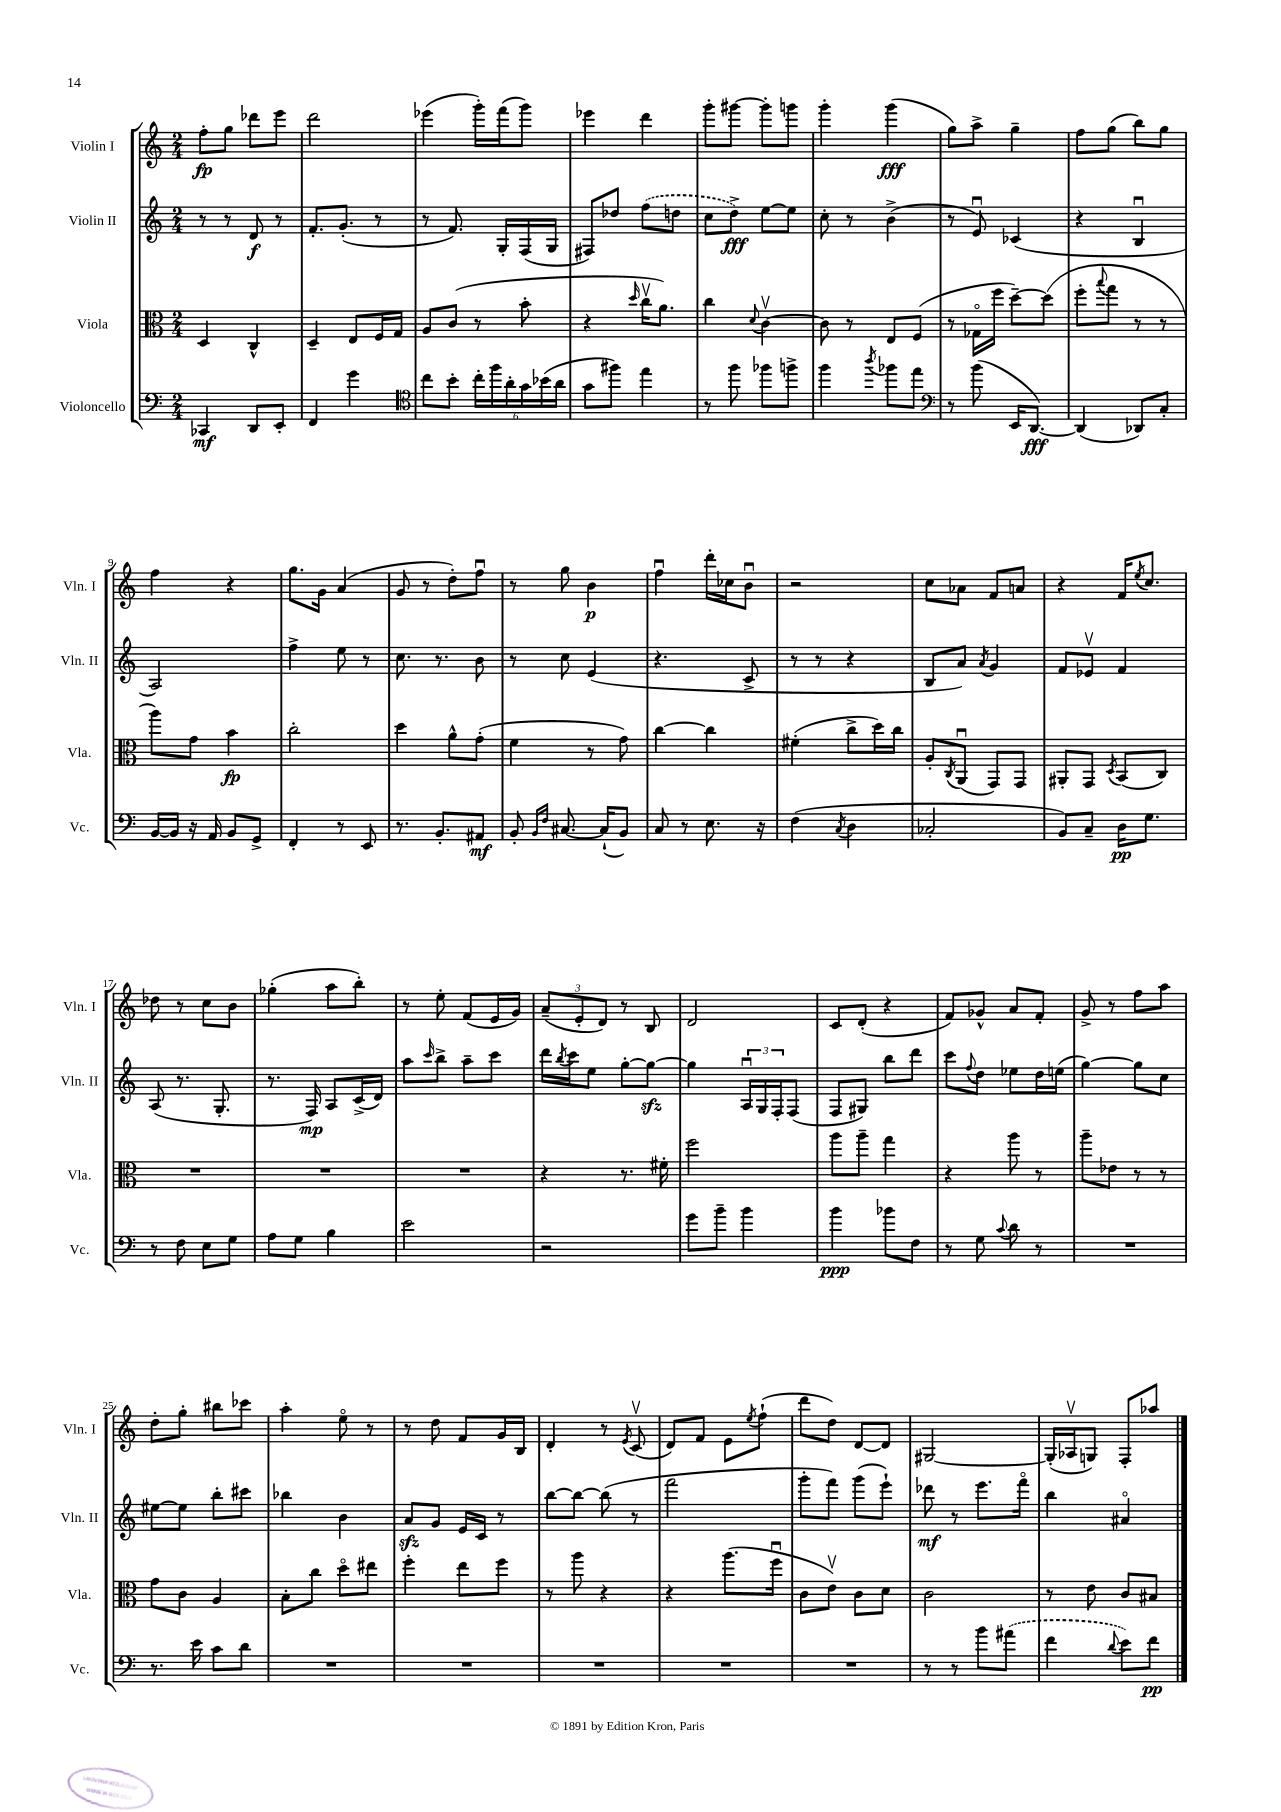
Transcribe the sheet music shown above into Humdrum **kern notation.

**kern	**kern	**kern	**kern
*staff4	*staff3	*staff2	*staff1
*clefF4	*clefC3	*clefG2	*clefG2
*k[]	*k[]	*k[]	*k[]
*M2/4	*M2/4	*M2/4	*M2/4
4CC-/	4D/	8r	8ff'\L
.	.	8r	8gg\J
8DD/L	4C^^/	8d/	8ddd-\L
8EE'/J	.	8r	8eee\J
=	=	=	=
4FF/	4D~/	8.f'/L	2ddd\
.	.	(8.g'/J	.
4g\	8E/L	.	.
.	16F/L	8r	.
.	16G/JJ	.	.
=	=	=	=
*clefC4	*	*	*
8cc\L	8A/L	8r	(4eee-\
8b'\J	(8c/J	8.f/)	.
24cc'\LL	8r	.	16ggg'\LL)
24ff\	.	.	.
.	.	16G'/LL	(16fff\J
24a'\	.	.	.
24g\	8b'\	(16F/	8ggg\J)
(24b-\	.	.	.
.	.	16G/JJ	.
24a\JJ	.	.	.
=	=	=	=
8g\L	4r	8F#/L)	4eee-\
8ff#\J)	.	8dd-/J	.
.	16qqdd/	.	.
4ee\	16ccv\LK	(8ff\L	4ddd\
.	8.a\J)	.	.
.	.	8dd\J	.
=	=	=	=
8r	4cc\	8cc\L	8ggg'\L
8ff\	.	8dd^\J)	[8ggg#\J
.	8qqd/	.	.
8ff-\L	[4cv\	[8ee\L	8ggg#'\]L
8ff^\J	.	8ee\]J	8ggg\J
=	=	=	=
4ff\	8c\]	8cc'\	4ggg'\
.	8r	8r	.
8qaa/	.	.	.
8ff-\L	8E/L	(4b^\	(4ggg\
8ee\J	(8F/J	.	.
=	=	=	=
*clefF4	*	*	*
8r	8r	8r	8gg\L)
(8b\	16G-o\LL	8eu/)	8aa^\J
.	16ff\JJ	.	.
16EE/LK	[8dd~\L)	(4c-/	4gg~\
[8.DD/J)	.	.	.
.	(8dd\]J	.	.
=	=	=	=
(4DD/]	8ff'\L	4r	8ff\L
.	8qqbb/	.	.
.	8gg\J	.	(8gg\J
8DD-/L)	8r	4Bu/	8bb\L)
8C'/J	8r	.	8gg\J
=	=	=	=
[16BB/LL	8aa\L)	2A/)	4ff\
16BB/]JJ	.	.	.
16r	8g\J	.	.
16AA/	.	.	.
8BB/L	4b\	.	4r
8GG^/J	.	.	.
=	=	=	=
4FF'/	2cc'\	4ff^\	8.gg\L
.	.	.	16g\Jk
8r	.	8ee\	(4a/
8EE/	.	8r	.
=	=	=	=
8.r	4dd\	8.cc\	8g/
.	.	.	8r
8.BB'/L	.	8.r	.
.	8a^^\L	.	8dd'\L)
8AA#/J	(8g'\J	8b\	8ffu\J
=	=	=	=
8BB'/	4f\	8r	8r
16qqBB/LL	.	.	.
16qqF/JJ	.	.	.
[8.C#/	.	8cc\	8gg\
.	8r	(4e/	4b\
(16C#`/]LK	.	.	.
8BB/J)	8g\)	.	.
=	=	=	=
8C/	[4cc\	4.r	4ffu\
8r	.	.	.
8.E\	4cc\]	.	16ddd'\LL
.	.	.	16cc-\J
.	.	8c^/	8bu\J
16r	.	.	.
=	=	=	=
(4F\	(4f#'\	8r	2r
.	.	8r	.
8qC/	.	.	.
4D\	8cc^\L	4r	.
.	16dd\L)	.	.
.	16cc\JJ	.	.
=	=	=	=
2C-'/	8A'/L	8B/L	8cc\L
.	8qC/	.	.
.	(8AAu/J	8a/J)	8a-\J
.	.	8qa/	.
.	8GG/L)	4g/	8f/L
.	8GG/J	.	8a/J
=	=	=	=
8BB/L)	8AA#'/L	8f/L	4r
8C~/J	8GG/J	8e-v/J	.
.	8qD/	.	.
16D\LK	(8BB/L	4f/	16f/LK
.	.	.	8qee/
8.G\J	.	.	8.cc/J
.	8C/J)	.	.
=	=	=	=
8r	2r	(8A/	8dd-\
8F\	.	8.r	8r
8E\L	.	.	8cc\L
.	.	8.G'/	.
8G\J	.	.	8b\J
=	=	=	=
8A\L	2r	8.r	(4gg-'\
8G\J	.	.	.
.	.	16F/)	.
4B\	.	8A/L	8aa\L
.	.	(16c^/L	8bb'\J)
.	.	16d/JJ)	.
=	=	=	=
2e\	2r	8aa\L	8r
.	.	16qqccc/	.
.	.	8bb^\J	8ee'\
.	.	8aa~\L	(8f/L
.	.	8ccc\J	16e/L
.	.	.	16g/JJ)
=	=	=	=
2r	4r	16ddd\LL	(12a~/L
.	.	8qbb/	.
.	.	16ccc\J	.
.	.	.	12e'/
.	.	8ee\J	.
.	.	.	12d/J)
.	8.r	[8gg'\L	8r
.	.	8gg\_J	8B/
.	16f#'\	.	.
=	=	=	=
8g\L	2ff\	4gg\]	2d/
8b~\J	.	.	.
4b\	.	24Au/LL	.
.	.	24G/	.
.	.	24F'/J	.
.	.	(8F/J	.
=	=	=	=
4b\	8aa\L	8F/L	8c/L
.	8aa~\J	8G#/J)	(8d'/J
8b-\L	4gg\	8bb\L	4r
8F\J	.	8ddd\J	.
=	=	=	=
8r	4r	8ccc\L	8f/L)
.	.	8qqff/	.
8G\	.	8dd\J	8g-^^/J
8qqc/	.	.	.
8d\	8aa\	8ee-\L	8a/L
8r	8r	16dd\L	8f'/J
.	.	(16ee\JJ	.
=	=	=	=
2r	8aa~\L	[4gg\)	8g^/
.	8e-\J	.	8r
.	8r	8gg\]L	8ff\L
.	8r	8cc\J	8aa\J
=	=	=	=
8.r	8g\L	[8ee#\L	8dd'\L
.	8c\J	8ee#\]J	8gg'\J
16e\	.	.	.
8c\L	4A/	8bb'\L	8bb#\L
8d\J	.	8ccc#\J	8ccc-\J
=	=	=	=
2r	8B'\L	4bb-\	4aa'\
.	8cc\J	.	.
.	8ddo\L	4b\	8eeo\
.	8ee#\J	.	8r
=	=	=	=
2r	4ff'\	8a/L	8r
.	.	8g/J	8dd\
.	8ee\L	16e/LL	8f/L
.	.	16c/JJ	.
.	8ff\J	8r	16g/L
.	.	.	16B/JJ
=	=	=	=
2r	8r	[8bb\L	4d'/
.	8aa\	8bb\_J	.
.	4r	(8bb\]	8r
.	.	.	8qe/
.	.	8r	(8cv/
=	=	=	=
2r	4r	2fff\	8d/L)
.	.	.	8f/J
.	(8.aa\L	.	8e\L
.	.	.	8qee/
.	.	.	(8ff`\J
.	16ffu\Jk	.	.
=	=	=	=
2r	8c\L	8ggg'\L	8ddd\L
.	8ev\J)	8fff\J)	8dd\J)
.	8c\L	(8ggg\L	[8d/L
.	8d\J	8eee`\J)	8d/]J
=	=	=	=
8r	2c\	8ddd-\	[2G#/
8r	.	8r	.
8b\L	.	8.eee\L	.
(8a#\J	.	.	.
.	.	16fffo\Jk	.
=	=	=	=
4f\	8r	4bb\	(16G#'/]LL
.	.	.	16A-v/J
.	8e\	.	8G/J)
8qqd/	.	.	.
8e\L)	8c/L	4a#o/	8F'/L
8f\J	8B#/J	.	8aa-/J
==	==	==	==
*-	*-	*-	*-
